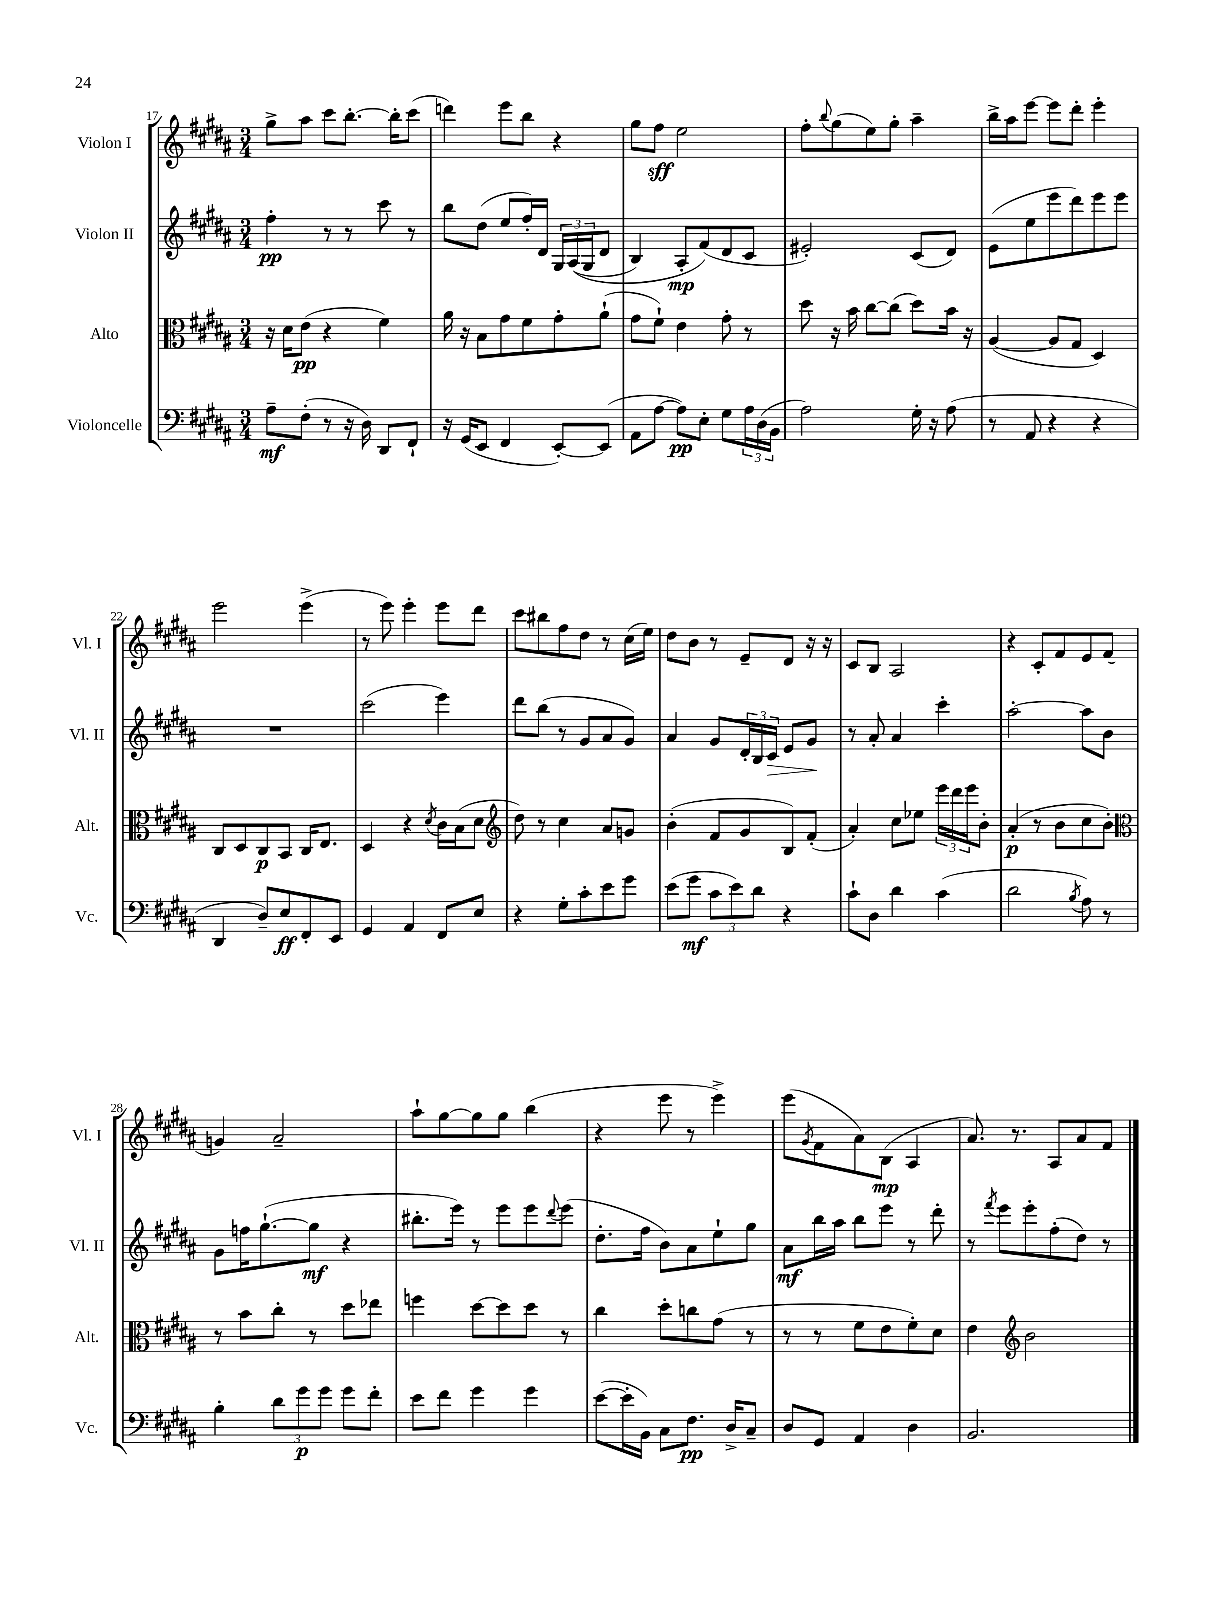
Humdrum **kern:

**kern	**kern	**kern	**kern
*staff4	*staff3	*staff2	*staff1
*clefF4	*clefC3	*clefG2	*clefG2
*k[f#c#g#d#a#]	*k[f#c#g#d#a#]	*k[f#c#g#d#a#]	*k[f#c#g#d#a#]
*M3/4	*M3/4	*M3/4	*M3/4
8A#~	16r	4ff#'	8gg#^
.	16d#	.	.
(8F#'	(8e	.	8aa#
8r	4r	8r	8ccc#
16r	.	8r	[8.bb'
16D#)	.	.	.
8DD#	4f#)	8ccc#	.
.	.	.	16bb']
8FF#`	.	8r	(8ccc#
=	=	=	=
16r	16a#	8bb	4ddd)
(16GG#	16r	.	.
8EE	8B	(8dd#	.
4FF#	8g#	8ee	8eee
.	8f#	16ff#')	8bb
.	.	16d#	.
[8EE')	8g#'	24G#	4r
.	.	&((24A#	.
.	.	24G#	.
(8EE]	(8a#`	8d#	.
=	=	=	=
8AA#	8g#	4B)	8gg#
[8A#	8f#`)	.	8ff#
8A#])	4e	8A#'	2ee
8E'	.	(8f#&)	.
8G#	8g#'	8d#	.
24A#	8r	8c#	.
(24D#	.	.	.
24BB	.	.	.
=	=	=	=
2A#)	8dd#	2e#')	8ff#'
.	.	.	8qqbb
.	16r	.	(8gg#
.	16b	.	.
.	[8cc#	.	8ee)
.	(8cc#]	.	8gg#'
16G#'	8dd#)	(8c#	4aa#~
16r	.	.	.
(8A#	16b	8d#)	.
.	16r	.	.
=	=	=	=
8r	([4A#	(8e	16bb^
.	.	.	16aa#
8AA#	.	8ee	[8eee
4r	8A#]	8eee	8eee]
.	8G#	8ddd#)	8ddd#'
4r	4D#)	8eee	4eee'
.	.	8eee	.
=	=	=	=
4DD#	8C#	2.r	2eee
.	8D#	.	.
8D#~)	8C#	.	.
8E	8BB	.	.
8FF#'	16C#	.	(4eee^
.	8.E	.	.
8EE	.	.	.
=	=	=	=
4GG#	4D#	(2ccc#	8r
.	.	.	8eee)
4AA#	4r	.	4eee'
.	8qd#	.	.
8FF#	16c#	4eee)	8eee
.	(16B	.	.
8E	8d#	.	8ddd#
=	=	=	=
*	*clefG2	*	*
4r	8dd#)	8ddd#	8ccc#
.	8r	(8bb	8bb#
8G#'	4cc#	8r	8ff#
8c#'	.	8g#	8dd#
8e	8a#	8a#	8r
8g#	8g	8g#)	(16cc#
.	.	.	16ee)
=	=	=	=
(8e	(4b'	4a#	8dd#
8g#	.	.	8b
12c#	8f#	8g#	8r
12e)	.	.	.
.	8g#	24d#'	8e~
12d#	.	24B	.
.	.	24c#	.
4r	8B)	8e	8d#
.	(8f#'	8g#	16r
.	.	.	16r
=	=	=	=
8c#`	4a#')	8r	8c#
8D#	.	8a#'	8B
4d#	8cc#	4a#	2A#
.	8ee-	.	.
(4c#	24eee	4ccc#'	.
.	24ddd#	.	.
.	24eee	.	.
.	8b'	.	.
=	=	=	=
2d#	(4a#'	[2aa#'	4r
.	8r	.	8c#'
.	8b	.	8f#
8qB	.	.	.
8A#)	8cc#	8aa#]	8e
8r	8b')	8b	(8f#
=	=	=	=
*	*clefC3	*	*
4B'	8r	8g#	4g)
.	8b	16ff	.
.	.	([8.gg#`	.
12d#	8cc#'	.	2a#~
12g#	.	.	.
.	8r	8gg#]	.
12g#	.	.	.
8g#	8dd#	4r	.
8f#'	8ee-	.	.
=	=	=	=
8e	4ff	8.bb#'	8aa#`
8f#	.	.	[8gg#
.	.	16eee)	.
4g#	[8dd#	8r	8gg#]
.	8dd#]	8eee	8gg#
4g#	8dd#	8eee	(4bb
.	.	8qqddd#	.
.	8r	(8eee	.
=	=	=	=
([8e	4cc#	8.dd#'	4r
16e']	.	.	.
16BB)	.	16ff#	.
8C#	8dd#'	8b)	8eee
8.F#	8cc	8a#	8r
.	(8g#	8ee`	4eee^)
16D#^	.	.	.
8C#~	8r	8gg#	.
=	=	=	=
8D#	8r	8a#	(8eee
.	.	.	8qg#
8GG#	8r	16bb	8f#
.	.	16aa#	.
4AA#	8f#	8bb	8a#)
.	8e	8eee	(8B
4D#	8f#')	8r	4A#
.	8d#	8ddd#'	.
=	=	=	=
2.BB	4e	8r	8.a#)
.	.	8qfff#	.
.	.	8eee	.
.	.	.	8.r
*	*clefG2	*	*
.	2b	8eee'	.
.	.	(8ff#'	8A#
.	.	8dd#)	8a#
.	.	8r	8f#
==	==	==	==
*-	*-	*-	*-
